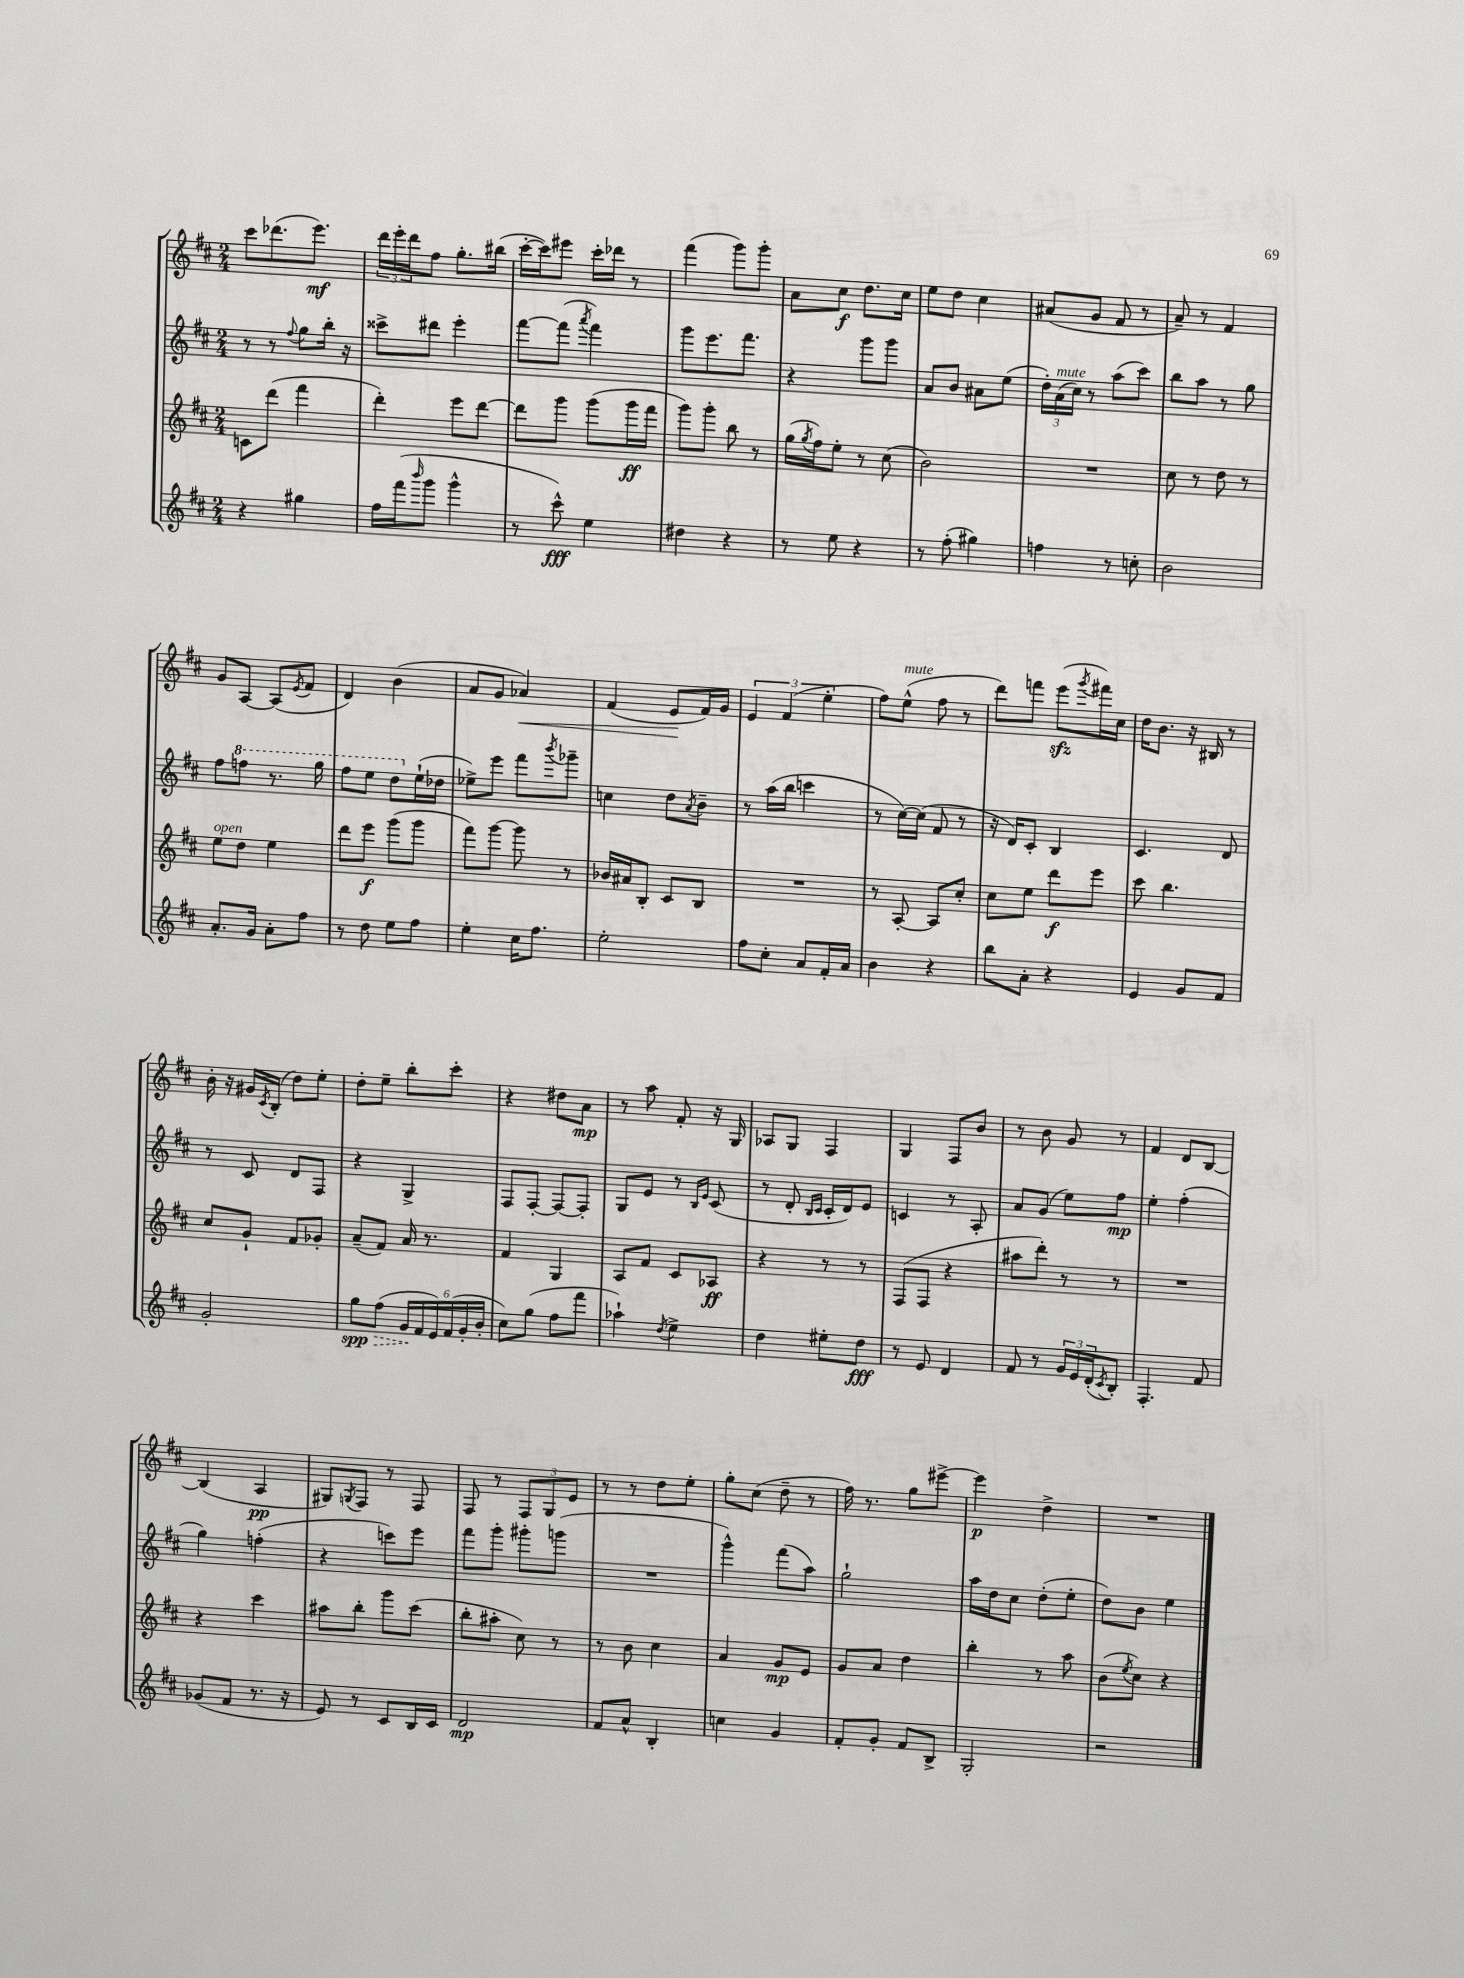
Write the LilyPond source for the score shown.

<<
\new StaffGroup <<
\new Staff = "s0" {
    \clef treble \key d \major \numericTimeSignature \time 2/4
    cis'''8 des'''8.( e'''8.\mf) |
    \tuplet 3/2 { d'''16 e'''16-. d'''16 } fis''8 g''8.-. bis''16( |
    cis'''16~-. cis'''16) eis'''8 cis'''16-. des'''16 r8 |
    fis'''4( g'''8) g'''8-. |
    a'8 cis''8\f d''8. cis''16 |
    e''8 d''8 cis''4 |
    ais'8( g'8 fis'8 r8 |
    a'8--) r8 fis'4 |
    g'8 a8~ a8( \acciaccatura { e'8 } fis'8 |
    d'4) b'4( |
    a'8 g'8 aes'4\<) |
    fis'4( e'8\! fis'16) g'16 |
    \tuplet 3/2 { e'4 fis'4( e''4-. } |
    fis''8) e''8-^^\markup { \italic "mute" }( fis''8 r8 |
    d'''8) f'''8 e'''8\sfz( \acciaccatura { g'''8 } fis'''16) cis''16 |
    d''16 b'8. r16 bis16 r8 |
    b'16-. r16 gis'16 \acciaccatura { cis'8 } b16-.( d''8) e''8-. |
    d''8-. e''8-- b''8-. cis'''8-. |
    r4 dis''8 a'8\mp |
    r8 a''8 fis'8-. r16 g16 |
    aes8 g8 fis4 |
    g4 fis8 b'8 |
    r8 b'8 g'8 r8 |
    fis'4 d'8 b8~ |
    b4( a4\pp |
    gis8) \acciaccatura { g8 } fis8 r8 fis8 |
    fis8 r8 \tuplet 3/2 { fis8 g8 e'8 } |
    r8 r8 d''8 e''8-. |
    g''8-. cis''8( d''8-- r8 |
    fis''16) r8. g''8 eis'''8~-> |
    eis'''4\p d''4-> |
    R2 \bar "|." |
}
\new Staff = "s1" {
    \clef treble \key d \major \numericTimeSignature \time 2/4
    r8 r8 \appoggiatura { fis''8 } g''8 b''16-. r16 |
    cisis'''8-> dis'''8 e'''4-. |
    fis'''8~ fis'''8( \acciaccatura { a'''8 } fis'''4) |
    g'''8 e'''8. fis'''8. |
    r4 g'''8 g'''8 |
    a'8 b'8 ais'8 e''8( |
    \tuplet 3/2 { d''16-.) a'16^\markup { \italic "mute" }( cis''16) } r8 a''8( cis'''8) |
    b''8 a''8 r8 g''8 |
    fis''8 \ottava #1 f'''8 r8. g'''16 |
    fis'''8 e'''8 d'''8 \ottava #0 e''16-!( des''16 |
    ees''8->) e'''8 fis'''8 \acciaccatura { b'''8 } ges'''8-- |
    c''4 d''8 \acciaccatura { a'8 } b'8-- |
    r8 a''16( b''16 c'''4 |
    r8 cis''16~) cis''16( fis'8 r8 |
    r16 d'16) cis'8-. b4 |
    cis'4. d'8 |
    r8 cis'8 d'8 fis8 |
    r4 g4-> |
    fis8 fis8~-. fis8~ fis8-. |
    g8 e'8 r8 \grace { b16 e'16 } cis'8( |
    r8 d'8-. \grace { b16 cis'16 } cis'16-. d'16) e'8 |
    c'4 r8 a8-. |
    a'8 g'8( e''8) fis''8\mp |
    e''4-. fis''4-.( |
    g''4) f''4-.( |
    r4 c'''8) e'''8 |
    fis'''8 g'''8-. gis'''8-. g'''8( |
    R2 |
    g'''4-^) fis'''8( a''8) |
    g''2-! |
    a''16 d''16 cis''8 d''8-.( e''8-. |
    d''8) b'8 e''4 \bar "|." |
}
\new Staff = "s2" {
    \clef treble \key d \major \numericTimeSignature \time 2/4
    c'8 d'''8( fis'''4 |
    d'''4-.) e'''8 d'''8~ |
    d'''8 g'''8 g'''8( g'''16\ff fis'''16 |
    g'''8) g'''8-. b''8 r8 |
    g''16( \acciaccatura { g''8 } fis''16) e''8-. r8 cis''8( |
    b'2) |
    R2 |
    cis''8 r8 d''8 r8 |
    e''8^\markup { \italic "open" } d''8 e''4 |
    d'''8 e'''8\f g'''8( g'''8 |
    fis'''8) g'''8~ g'''8 r8 |
    bes'16 ais'16 b8-. cis'8 b8 |
    R2 |
    r8 a8~-. a8 cis''8-. |
    cis''8 e''8 d'''8\f e'''8 |
    cis'''8 b''4. |
    cis''8 g'8-! fis'8 ges'8-. |
    a'8--( fis'8) a'16 r8. |
    fis'4 g4 |
    a8 fis'8 cis'8 aes8\ff |
    r4 r8 r8 |
    fis8( fis8 r4 |
    ais''8 d'''8-.) r8 r8 |
    R2 |
    r4 cis'''4 |
    ais''8 b''8-. g'''8 cis'''8( |
    b''8-. ais''8-. cis''8) r8 |
    r8 b'8 cis''4 |
    a'4 g'8\mp e'8 |
    g'8 a'8 d''4 |
    b''4-. r8 a''8 |
    b'8( \acciaccatura { e''8 } cis''8) r4 \bar "|." |
}
\new Staff = "s3" {
    \clef treble \key d \major \numericTimeSignature \time 2/4
    r4 gis''4 |
    fis''16 fis'''16( \grace { b'''16 } g'''8 g'''4-^ |
    r8 cis'''8-^\fff) e''4 |
    dis''4 r4 |
    r8 e''8 r4 |
    r8 fis''8-.( gis''4) |
    f''4 r8 c''8-. |
    b'2 |
    a'8.-. g'16 a'8-. fis''8 |
    r8 d''8 e''8 fis''8 |
    e''4-. cis''16 fis''8. |
    e''2-. |
    fis''8 cis''8-. a'8 fis'16-. a'16 |
    b'4 r4 |
    b''8 a'8-. r4 |
    e'4 g'8 fis'8 |
    g'2-. |
    \once \override Hairpin.style = #'dashed-line g''8\spp\> fis''8( \tuplet 6/4 { g'16\! fis'16 e'16) fis'16( g'16-. b'16-. } |
    cis''8) g''8( fis''8 fis'''8 |
    aes''4-!) \acciaccatura { d''8 } e''4-> |
    d''4 eis''8-. d''8\fff |
    r8 e'8 d'4 |
    fis'8 r8 \tuplet 3/2 { g'16 e'16 d'16-.( } \acciaccatura { cis'8 } b8-.) |
    fis4.-. fis'8 |
    ges'8( fis'8 r8. r16 |
    e'8) r8 cis'8 b16 cis'16 |
    d'2\mp |
    fis'8 a'8-^ b4-. |
    c''4 g'4 |
    fis'8-. g'8-. fis'8 b8-> |
    g2-. |
    r2 \bar "|." |
}
>>
>>
\layout { \context { \Score \remove "Bar_number_engraver" } }
